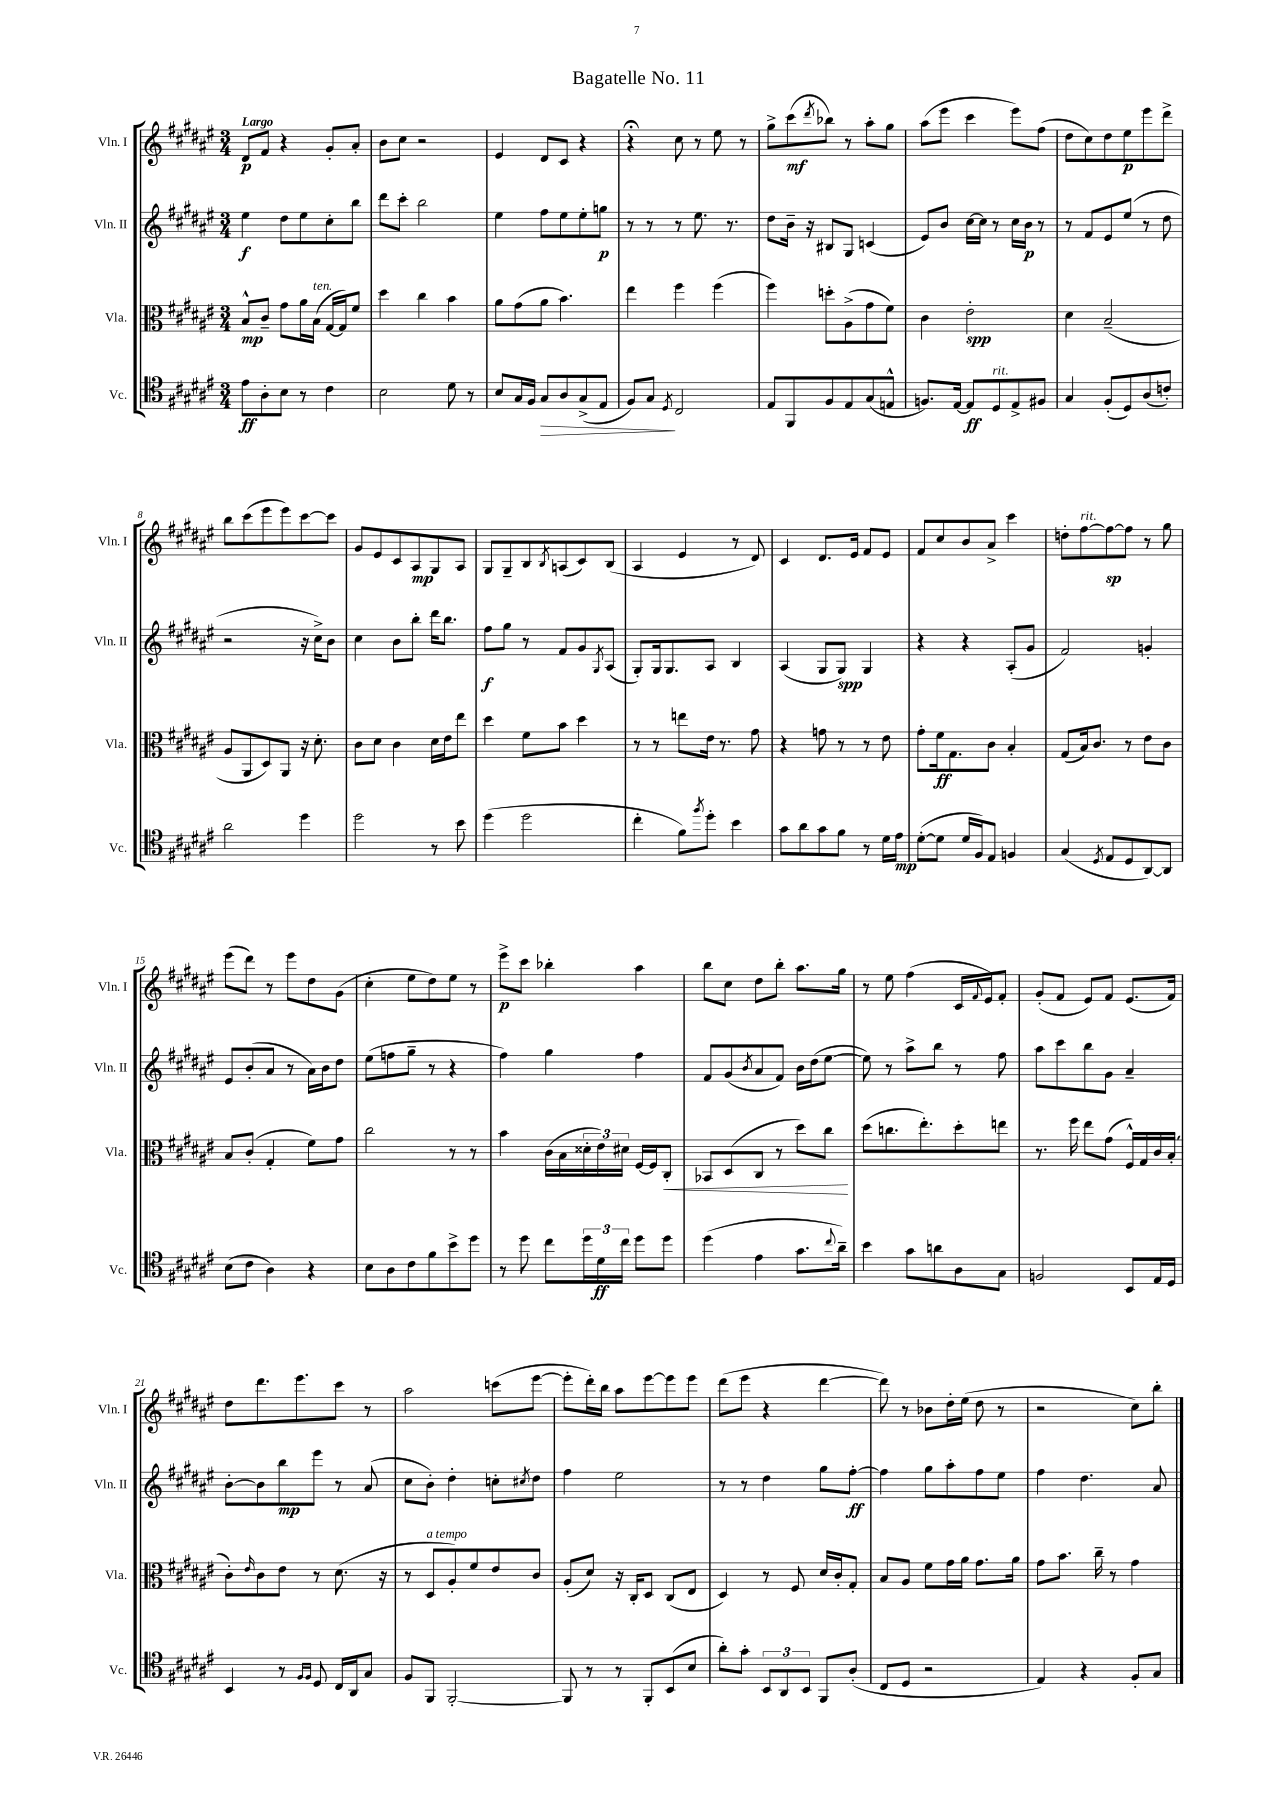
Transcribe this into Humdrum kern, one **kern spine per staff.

**kern	**kern	**kern	**kern
*staff4	*staff3	*staff2	*staff1
*clefC4	*clefC3	*clefG2	*clefG2
*k[f#c#g#d#a#e#]	*k[f#c#g#d#a#e#]	*k[f#c#g#d#a#e#]	*k[f#c#g#d#a#e#]
*M3/4	*M3/4	*M3/4	*M3/4
8e#\L	8B^^/L	4ee#\	8d#/L
8A#'\	8c#~/J	.	8f#/J
8B\J	8g#\L	8dd#\L	4r
8r	16a#\L	8ee#\	.
.	(16B\JJ	.	.
4c#\	[16G#/LL	8cc#'\	8g#'/L
.	16G#/]J)	.	.
.	8f#/J	8bb\J	8a#'/J
=	=	=	=
2B\	4dd#\	8ddd#\L	8b\L
.	.	8ccc#'\J	8cc#\J
.	4cc#\	2bb\	2r
8d#\	4b\	.	.
8r	.	.	.
=	=	=	=
8B/L	8a#\L	4ee#\	4e#/
16G#/L	(8g#\	.	.
16F#/JJ	.	.	.
8G#/L	8a#\J	8ff#\L	8d#/L
8A#/	4.b\)	8ee#\	8c#/J
(8G#^/	.	8ee#'\	4r
8E#/J	.	8gg\J	.
=	=	=	=
8F#/L)	4ee#\	8r	4r;
8G#/J	.	8r	.
8qD#/	.	.	.
2C#/	4ff#\	8r	8cc#\
.	.	8.ee#\	8r
.	(4ff#\	.	8ee#\
.	.	8.r	.
.	.	.	8r
=	=	=	=
8E#/L	4ff#\)	8dd#\L	8gg#^\L
8FF#/	.	16b~\Jk	(8ccc#\
.	.	16r	.
.	.	.	8qddd#/
8F#/	8dd'\L	8B#/L	8bb-\J)
8E#/	(8A#^\	8G#/J	8r
(8G#/	8g#\	(4c/	8aa#'\L
8E^^/J	8f#\J)	.	8gg#\J
=	=	=	=
8.F/L)	4c#\	8e#/L)	(8aa#\L
.	.	8b/J	8eee#\J
[16E#/Jk	.	.	.
8E#/]L	2e#'\	[16cc#\LL	4ccc#\
.	.	16cc#\]JJ	.
8D#/	.	8r	.
8E#^/	.	16cc#\LL	8eee#\L)
.	.	16b\JJ	.
8F#/J	.	8r	(8ff#\J
=	=	=	=
4G#/	4d#\	8r	8dd#\L
.	.	8f#/L	8cc#\)
(8F#'/L	(2B~/	8e#/	8dd#\
8D#/)	.	(8ee#/J	8ee#\
(8A#/	.	8r	8eee#\
8c'/J)	.	8dd#\	8ddd#^\J
=	=	=	=
2a#\	8A#/L	2r	8bb\L
.	8AA#/	.	(8ccc#\
.	8D#/)	.	8eee#\
.	8AA#/J	.	8eee#\)
4dd#\	16r	16r	[8ccc#\
.	8.d#'\	16cc#^\LK)	.
.	.	8b\J	8ccc#\]J
=	=	=	=
2dd#\	8c#\L	4cc#\	8g#/L
.	8d#\J	.	8e#/
.	4c#\	8b\L	8c#/
.	.	8bb'\J	8A#/
8r	16d#\LL	16ddd#\LK	8G#/
.	16e#\J	8.bb\J	.
8b\	8ee#\J	.	8A#/J
=	=	=	=
(4dd#\	4dd#\	8ff#\L	8G#/L
.	.	8gg#\J	8G#~/
2dd#\	8f#\L	8r	8B/
.	.	.	8qB/
.	8b\J	8f#/L	(8A/
.	4dd#\	8g#/	8c#/)
.	.	8qG#/	.
.	.	(8A#/J	(8B/J
=	=	=	=
4cc#'\	8r	8G#'/L)	4A#/
.	8r	16G#/k	.
.	.	8.G#/	.
8f#\L)	8ee\L	.	4e#/
8qff#/	.	.	.
8dd#'\J	16e#\Jk	8A#/J	.
.	8.r	.	.
4b\	.	4B/	8r
.	8g#\	.	8d#/)
=	=	=	=
8g#\L	4r	(4A#/	4c#/
8a#\	.	.	.
8g#\	8g\	8G#/L	8.d#/L
8f#\J	8r	8G#/J)	.
.	.	.	16e#/Jk
8r	8r	4G#/	8f#/L
16d#\LL	8e#\	.	8e#/J
16e#\JJ	.	.	.
=	=	=	=
([8d#'\L	8g#'\L	4r	8f#/L
8d#\]J	16f#\k	.	8cc#/
.	8.G#\	.	.
16d#/LL	.	4r	8b/
16F#/J)	.	.	.
8E#/J	8c#\J	.	8a#^/J
4F/	4B'/	(8A#'/L	4ccc#\
.	.	8g#/J	.
=	=	=	=
(4G#/	(8G#/L	2f#/)	8dd'\L
.	16B/k)	.	[8ff#\
.	8.c#/J	.	.
8qD#/	.	.	.
8E#/L	.	.	8ff#\_
8D#/	8r	.	8ff#\]J
[8AA#/)	8e#\L	4g'/	8r
8AA#/]J	8c#\J	.	8gg#\
=	=	=	=
(8B\L	8B/L	8e#/L	(8eee#\L
8c#\J	(8c#'/J	(8b'/	8ddd#\J)
4A#\)	4G#'/	8a#/J	8r
.	.	8r	8eee#\L
4r	8f#\L)	16a#\LL)	8dd#\
.	.	16b\J	.
.	8g#\J	8dd#\J	(8g#\J
=	=	=	=
8B\L	2cc#\	(8ee#\L	4cc#'\
8A#\	.	8ff\	.
8c#\	.	8gg#~\J	8ee#\L
8f#\	.	8r	8dd#\)
8b^\	8r	4r	8ee#\J
8dd#\J	8r	.	8r
=	=	=	=
8r	4b\	4ff#\)	8eee#^\L
8dd#\	.	.	8ccc#\J
8cc#\L	(16c#\LL	4gg#\	4bb-'\
.	16B\	.	.
24dd#\L	24d##'\	.	.
24d#\	24e#\)	.	.
24cc#\JJ	24d#\JJ	.	.
8dd#\L	[16F#/LL	4ff#\	4aa#\
.	16F#/]J	.	.
8dd#\J	8C#'/J	.	.
=	=	=	=
(4dd#\	8BB-/L	8f#/L	8bb\L
.	(8D#/	(8g#/	8cc#\J
.	.	8qb/	.
4e#\	8C#/J	8a#/	8dd#\L
.	8r	8f#/J)	8bb'\J
8.g#\L	8dd#\L)	16b\LL	8.aa#\L
.	.	(16dd#\J	.
.	8cc#\J	[8ee#\J	.
8qqcc#/	.	.	.
16a#~\Jk)	.	.	16gg#\Jk
=	=	=	=
4b\	(8dd#\L	8ee#\])	8r
.	8.cc\	8r	8ee#\
8g#\L	.	8aa#^\L	(4ff#\
.	8.ee#'\)	.	.
8a\	.	8bb\J	.
8A#\	8dd#'\	8r	16c#/LL
.	.	.	8qqf#/
.	.	.	16e#/J)
8G#\J	8ee\J	8ff#\	8f#'/J
=	=	=	=
2F/	8.r	8aa#\L	(8g#'/L
.	.	8ccc#\	8f#/J
.	16ff#\	.	.
.	8ee#\L	8bb\	8e#/L)
.	(8g#\J	8g#\J	8f#/J
8BB/L	16F#^^/LL)	4a#~/	(8.e#/L
.	16G#/	.	.
16E#/L	16c#/	.	.
16D#/JJ	(16B'/JJ	.	16f#/Jk)
=	=	=	=
4BB/	8c#'\L)	[8b'\L	8dd#\L
.	16qqe#/	.	.
.	8c#\	8b\]	8.ddd#\
8r	8e#\J	8bb\	.
.	.	.	8.eee#\
16qqF#/LL	.	.	.
16qqF#/JJ	.	.	.
8D#/	8r	8eee#\J	.
16C#/LL	(8.d#\	8r	8ccc#\J
16AA#/J	.	.	.
8G#/J	.	(8a#/	8r
.	16r	.	.
=	=	=	=
8F#/L	8r	8cc#\L	2aa#\
8FF#/J	8D#/L	8b'\J)	.
[2FF#'/	8A#'/)	4dd#'\	.
.	8f#/	.	.
.	8e#/	8cc'\L	(8ccc\L
.	.	8qcc#/	.
.	8c#/J	8dd#\J	[8eee#\J
=	=	=	=
8FF#/]	(8A#'/L	4ff#\	8eee#'\]L
8r	8d#/J)	.	16ddd#'\L)
.	.	.	16bb\JJ
8r	16r	2ee#\	8aa#\L
.	16C#'/LK	.	.
8FF#'/L	8D#/J	.	[8eee#\
(8BB/	(8C#/L	.	8eee#\]
8B/J	8E#/J	.	8eee#\J
=	=	=	=
8a#'\L)	4D#/)	8r	(8ddd#\L
8g#'\J	.	8r	8eee#\J
12BB/L	8r	4dd#\	4r
12AA#/	.	.	.
.	8F#/	.	.
12BB/J	.	.	.
8FF#/L	16d#/LL	8gg#\L	[4ddd#\
.	16c#'/J	.	.
(8A#'/J	8G#'/J	[8ff#'\J	.
=	=	=	=
8C#/L	8B/L	4ff#\]	8ddd#\])
8D#/J	8A#/J	.	8r
2r	8f#\L	8gg#\L	8b-\L
.	16g#\L	8aa#'\	16dd#'\L
.	16a#\JJ	.	(16ee#\JJ
.	8.g#\L	8ff#\	8dd#\
.	.	8ee#\J	8r
.	16a#\Jk	.	.
=	=	=	=
4E#/)	8g#\L	4ff#\	2r
.	8.b\J	.	.
4r	.	4.dd#\	.
.	16cc#~\	.	.
.	8r	.	.
8F#'/L	4g#\	.	8cc#\L)
8G#/J	.	8a#/	8bb'\J
==	==	==	==
*-	*-	*-	*-
